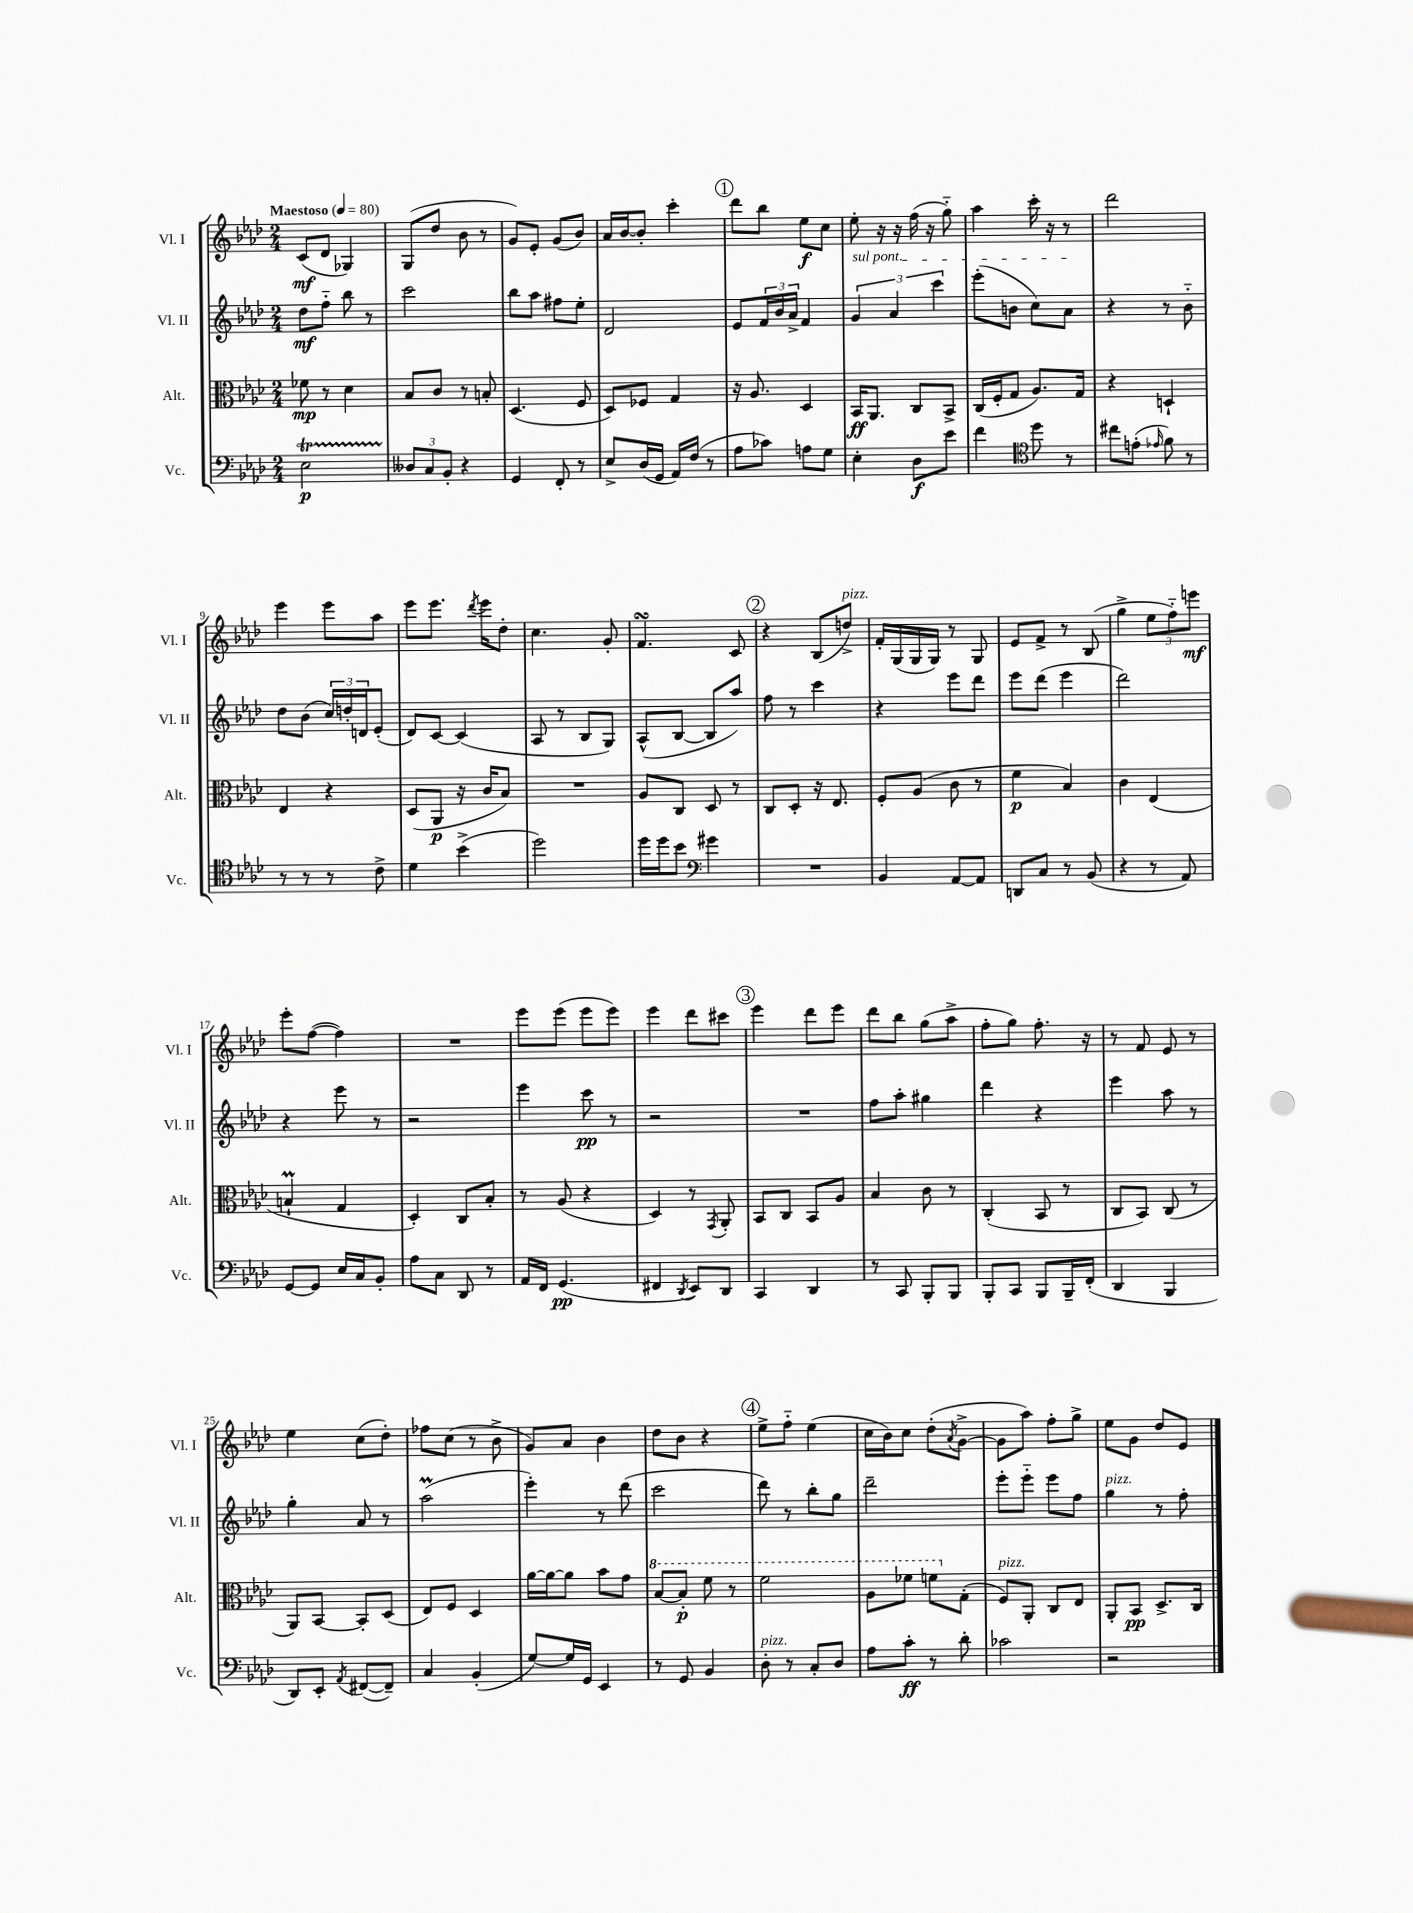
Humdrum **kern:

**kern	**dynam	**kern	**dynam	**kern	**dynam	**kern	**dynam
*part4	*part4	*part3	*part3	*part2	*part2	*part1	*part1
*staff4	*staff4	*staff3	*staff3	*staff2	*staff2	*staff1	*staff1
*I"Vc.	*	*I"Alt.	*	*I"Vl. II	*	*I"Vl. I	*
*I'Vc.	*	*I'Alt.	*	*I'Vl. II	*	*I'Vl. I	*
*clefF4	*	*clefC3	*	*clefG2	*	*clefG2	*
*k[b-e-a-d-]	*	*k[b-e-a-d-]	*	*k[b-e-a-d-]	*	*k[b-e-a-d-]	*
*M2/4	*	*M2/4	*	*M2/4	*	*M2/4	*
*MM80	*	*MM80	*	*MM80	*	*MM80	*
=1	=1	=1	=1	=1	=1	=1	=1
!	!	!	!	!	!	!LO:TX:a:B:t=Maestoso	!
2E-T\	p	8f-X\	mp	8dd-\L	mf	(8c/L	mf
.	.	8r	.	8ff\J	.	8d-/J	.
.	.	4d-\	.	8bb-\	.	4G-X/)	.
.	.	.	.	8r	.	.	.
=2	=2	=2	=2	=2	=2	=2	=2
12D--X/L	.	8B-/L	.	2ccc\	.	(8G/L	.
12C/	.	.	.	.	.	.	.
.	.	8c/J	.	.	.	8dd-/J	.
12BB-'/J	.	.	.	.	.	.	.
4r	.	8r	.	.	.	8b-\	.
.	.	8Bn'/	.	.	.	8r	.
=3	=3	=3	=3	=3	=3	=3	=3
4GG/	.	(4.D-/	.	8bb-\L	.	8g/L)	.
.	.	.	.	8aa-\J	.	8e-'/J	.
8FF'/	.	.	.	8ff#X\L	.	(8g/L	.
8r	.	8F/	.	8ee-'\J	.	8b-/J)	.
=4	=4	=4	=4	=4	=4	=4	=4
8E-^/L	.	8D-/L)	.	2d-/	.	16a-/LL	.
.	.	.	.	.	.	[16b-/J	.
(16D-/L	.	8F-X/J	.	.	.	8b-'/J]	.
16GG/JJ	.	.	.	.	.	.	.
16AA-/LL)	.	4G/	.	.	.	4ccc'\	.
(16F/JJ	.	.	.	.	.	.	.
8r	.	.	.	.	.	.	.
!!LO:REH:place=s1:t=1
=5	=5	=5	=5	=5	=5	=5	=5
8A-\L	.	16r	.	8e-/L	.	8ddd-\L	.
.	.	8.A-/	.	.	.	.	.
8c-X\J)	.	.	.	24f/L	.	8bb-\J	.
.	.	.	.	24b-/	.	.	.
.	.	.	.	24a-^/JJ	.	.	.
8An\L	.	4D-/	.	4f/	.	8ee-\L	f
8G\J	.	.	.	.	.	8cc\J	.
=6	=6	=6	=6	=6	=6	=6	=6
!	!	!	!	!LO:TX:a:i:t=sul pont.	!	!	!
4E-'\	.	16BB-/KL	ff	6g/	.	8ee-'\	.
.	.	8.AA-/J	.	.	.	.	.
.	.	.	.	.	.	16r	.
.	.	.	.	6a-/	.	.	.
.	.	.	.	.	.	16r	.
8D-\L	f	8C/L	.	.	.	(16ff\	.
.	.	.	.	.	.	16r	.
.	.	.	.	6ccc\	.	.	.
8e-\J	.	8BB-^/J	.	.	.	8gg\)	.
=7	=7	=7	=7	=7	=7	=7	=7
4f\	.	(16C/LL	.	(8eee-'\L	.	4aa-\	.
.	.	16F'/J	.	.	.	.	.
.	.	8G/J	.	8bn\J	.	.	.
*clefC4	*	*	*	*	*	*	*
8dd-\	.	8.A-/L)	.	8cc\L)	.	16ccc'\	.
.	.	.	.	.	.	16r	.
8r	.	.	.	8a-\J	.	8r	.
.	.	16G/Jk	.	.	.	.	.
=8	=8	=8	=8	=8	=8	=8	=8
8cc#X\L	.	4r	.	4r	.	2ddd-\	.
(8en'\J	.	.	.	.	.	.	.
16qqe-X/	.	.	.	.	.	.	.
8f\)	.	4Dn`/	.	8r	.	.	.
8r	.	.	.	8b-\	.	.	.
!!LO:LB:g=z
=9	=9	=9	=9	=9	=9	=9	=9
8r	.	4E-/	.	8dd-\L	.	4eee-\	.
8r	.	.	.	(8b-\J	.	.	.
8r	.	4r	.	24cc/LL)	.	8eee-\L	.
.	.	.	.	24ddn'/	.	.	.
.	.	.	.	24dn/J	.	.	.
8c^\	.	.	.	(8e-'/J	.	8aa-\J	.
=10	=10	=10	=10	=10	=10	=10	=10
4d-\	.	(8D-/L	.	8d-/L)	.	8eee-\L	.
.	.	8AA-/J	p	[8c/J	.	8.eee-\J	.
(4b-^\	.	16r	.	(4c/]	.	.	.
.	.	.	.	.	.	8qddd-/	.
.	.	16c/KL	.	.	.	16eee-\KL	.
.	.	8B-/J)	.	.	.	8dd-'\J	.
=11	=11	=11	=11	=11	=11	=11	=11
2dd-\)	.	2r	.	8A-/	.	4.cc\	.
.	.	.	.	8r	.	.	.
.	.	.	.	8B-/L	.	.	.
.	.	.	.	8G/J)	.	8g'/	.
=12	=12	=12	=12	=12	=12	=12	=12
16dd-\LL	.	8A-/L	.	(8A-^^/L	.	4.fsSSS/	.
16dd-\J	.	.	.	.	.	.	.
8b-\J	.	8C/J	.	[8B-/J	.	.	.
*clefF4	*	*	*	*	*	*	*
4g#X\	.	8D-/	.	8B-/L]	.	.	.
.	.	8r	.	8aa-/J)	.	8c/	.
!!LO:REH:place=s1:t=2
=13	=13	=13	=13	=13	=13	=13	=13
2r	.	8C/L	.	8ff\	.	4r	.
.	.	8D-'/J	.	8r	.	.	.
.	.	16r	.	4ccc\	.	(8B-/L	.
.	.	8.E-/	.	.	.	.	.
!	!	!	!	!	!	!LO:TX:a:i:t=pizz.	!
.	.	.	.	.	.	8ddn^/J)	.
=14	=14	=14	=14	=14	=14	=14	=14
4BB-/	.	8F'/L	.	4r	.	16f'/LL	.
.	.	.	.	.	.	(16G/	.
.	.	(8A-/J	.	.	.	16G/	.
.	.	.	.	.	.	16G/JJ)	.
[8AA-/L	.	8c\	.	8eee-\L	.	8r	.
8AA-/J]	.	8r	.	8ddd-\J	.	8G/	.
=15	=15	=15	=15	=15	=15	=15	=15
8DDn/L	.	4f\	p	8eee-\L	.	8e-/L	.
8C/J	.	.	.	(8ddd-\J	.	8f^/J	.
8r	.	4B-/)	.	4eee-\	.	8r	.
(8BB-/	.	.	.	.	.	(8B-/	.
=16	=16	=16	=16	=16	=16	=16	=16
4r	.	4c\	.	2ddd-\)	.	4gg^\	.
8r	.	(4E-/	.	.	.	12ee-\L	.
.	.	.	.	.	.	12ff\)	.
8AA-/)	.	.	.	.	.	.	.
.	.	.	.	.	.	12eeen\J	mf
!!LO:LB:g=z
=17	=17	=17	=17	=17	=17	=17	=17
[8GG/L	.	4Bnm`/	.	4r	.	8eee-'\L	.
8GG/J]	.	.	.	.	.	([8ff\J	.
16E-/LL	.	4G/	.	8eee-\	.	4ff\])	.
16C/J	.	.	.	.	.	.	.
8BB-'/J	.	.	.	8r	.	.	.
=18	=18	=18	=18	=18	=18	=18	=18
8A-\L	.	4D-'/)	.	2r	.	2r	.
8C\J	.	.	.	.	.	.	.
8DD-/	.	8C/L	.	.	.	.	.
8r	.	8B-'/J	.	.	.	.	.
=19	=19	=19	=19	=19	=19	=19	=19
16AA-/LL	.	8r	.	4eee-\	.	8eee-\L	.
16FF/JJ	.	.	.	.	.	.	.
(4.GG/	pp	(8A-/	.	.	.	(8eee-\J	.
.	.	4r	.	8ccc\	pp	8eee-\L	.
.	.	.	.	8r	.	8eee-\J)	.
=20	=20	=20	=20	=20	=20	=20	=20
4FF#X/	.	4D-/)	.	2r	.	4eee-\	.
8qDD-/	.	.	.	.	.	.	.
8EE-/L)	.	8r	.	.	.	8ddd-\L	.
.	.	8qGG/	.	.	.	.	.
8DD-/J	.	8AA-'/	.	.	.	8ccc#X\J	.
!!LO:REH:place=s1:t=3
=21	=21	=21	=21	=21	=21	=21	=21
4CC/	.	8BB-/L	.	2r	.	4eee-\	.
.	.	8C/J	.	.	.	.	.
4DD-/	.	8BB-/L	.	.	.	8ddd-\L	.
.	.	8A-/J	.	.	.	8eee-\J	.
=22	=22	=22	=22	=22	=22	=22	=22
8r	.	4B-/	.	8ff\L	.	8ddd-\L	.
8CC/	.	.	.	8aa-'\J	.	8bb-\J	.
8BBB-'/L	.	8c\	.	4gg#X\	.	(8gg\L	.
8BBB-/J	.	8r	.	.	.	8aa-^\J	.
=23	=23	=23	=23	=23	=23	=23	=23
8BBB-'/L	.	(4C'/	.	4ddd-\	.	8ff'\L	.
8CC/J	.	.	.	.	.	8gg\J)	.
8BBB-/L	.	8BB-/	.	4r	.	8.ff'\	.
16BBB-~/L	.	8r	.	.	.	.	.
(16FF'/JJ	.	.	.	.	.	16r	.
=24	=24	=24	=24	=24	=24	=24	=24
4DD-/	.	8C/L	.	4eee-\	.	8r	.
.	.	8BB-/J)	.	.	.	8f/	.
4BBB-/	.	(8C/	.	8aa-\	.	8e-/	.
.	.	8r	.	8r	.	8r	.
!!LO:LB:g=z
=25	=25	=25	=25	=25	=25	=25	=25
8DD-/L)	.	8AA-/L)	.	4gg'\	.	4ee-\	.
8EE-'/J	.	[8BB-/J	.	.	.	.	.
8qAA-/	.	.	.	.	.	.	.
([8FF#X/L	.	8BB-'/L]	.	8a-/	.	(8cc\L	.
8FF#~/J])	.	(8D-/J	.	8r	.	8dd-'\J)	.
=26	=26	=26	=26	=26	=26	=26	=26
4C/	.	8E-/L)	.	(2aa-M\	.	8ff-X\L	.
.	.	8F/J	.	.	.	(8cc\J	.
(4BB-'/	.	4D-/	.	.	.	8r	.
.	.	.	.	.	.	8b-^\	.
=27	=27	=27	=27	=27	=27	=27	=27
[8G/L)	.	[16a-\LL	.	4eee-'\)	.	8g/L)	.
.	.	16a-\J_	.	.	.	.	.
16G/L]	.	8a-\J]	.	.	.	8a-/J	.
16GG/JJ	.	.	.	.	.	.	.
4EE-/	.	8b-\L	.	8r	.	4b-\	.
.	.	8g\J	.	(8ddd-\	.	.	.
=28	=28	=28	=28	=28	=28	=28	=28
*	*	*8va	*	*	*	*	*
8r	.	[8b-/L	.	2ccc\	.	8dd-\L	.
8GG/	.	8b-'/J]	p	.	.	8b-\J	.
4BB-/	.	8ff\	.	.	.	4r	.
.	.	8r	.	.	.	.	.
!!LO:REH:place=s1:t=4
=29	=29	=29	=29	=29	=29	=29	=29
!LO:TX:a:i:t=pizz.	!	!	!	!	!	!	!
8D-'\	.	2ff\	.	8ddd-\)	.	8ee-^\L	.
8r	.	.	.	8r	.	8ff\J	.
8C'/L	.	.	.	8bb-'\L	.	(4ee-\	.
8D-/J	.	.	.	8gg\J	.	.	.
=30	=30	=30	=30	=30	=30	=30	=30
8A-\L	.	8a-\L	.	2ddd-~\	.	16cc\LL	.
.	.	.	.	.	.	16b-\J)	.
8c'\J	ff	8ff-X\J	.	.	.	8cc\J	.
8r	.	8ffn\L	.	.	.	(8dd-'\L	.
.	.	.	.	.	.	8qa-/	.
*	*	*X8va	*	*	*	*	*
8d-'\	.	(8G'\J	.	.	.	[8g^\J	.
=31	=31	=31	=31	=31	=31	=31	=31
!	!	!LO:TX:a:i:t=pizz.	!	!	!	!	!
2c-X\	.	8F/L)	.	8eee-'\L	.	8g\L]	.
.	.	8AA-'/J	.	8eee-\J	.	8aa-\J)	.
.	.	8C/L	.	8eee-\L	.	8ff'\L	.
.	.	8E-/J	.	8ff\J	.	8gg^\J	.
=32	=32	=32	=32	=32	=32	=32	=32
!	!	!	!	!LO:TX:a:i:t=pizz.	!	!	!
2r	.	8AA-'/L	.	4gg\	.	8ee-\L	.
.	.	8BB-/J	pp	.	.	8g\J	.
.	.	8.D-^/L	.	8r	.	8dd-/L	.
.	.	.	.	8ff'\	.	8e-/J	.
.	.	16C/Jk	.	.	.	.	.
==	==	==	==	==	==	==	==
*-	*-	*-	*-	*-	*-	*-	*-
